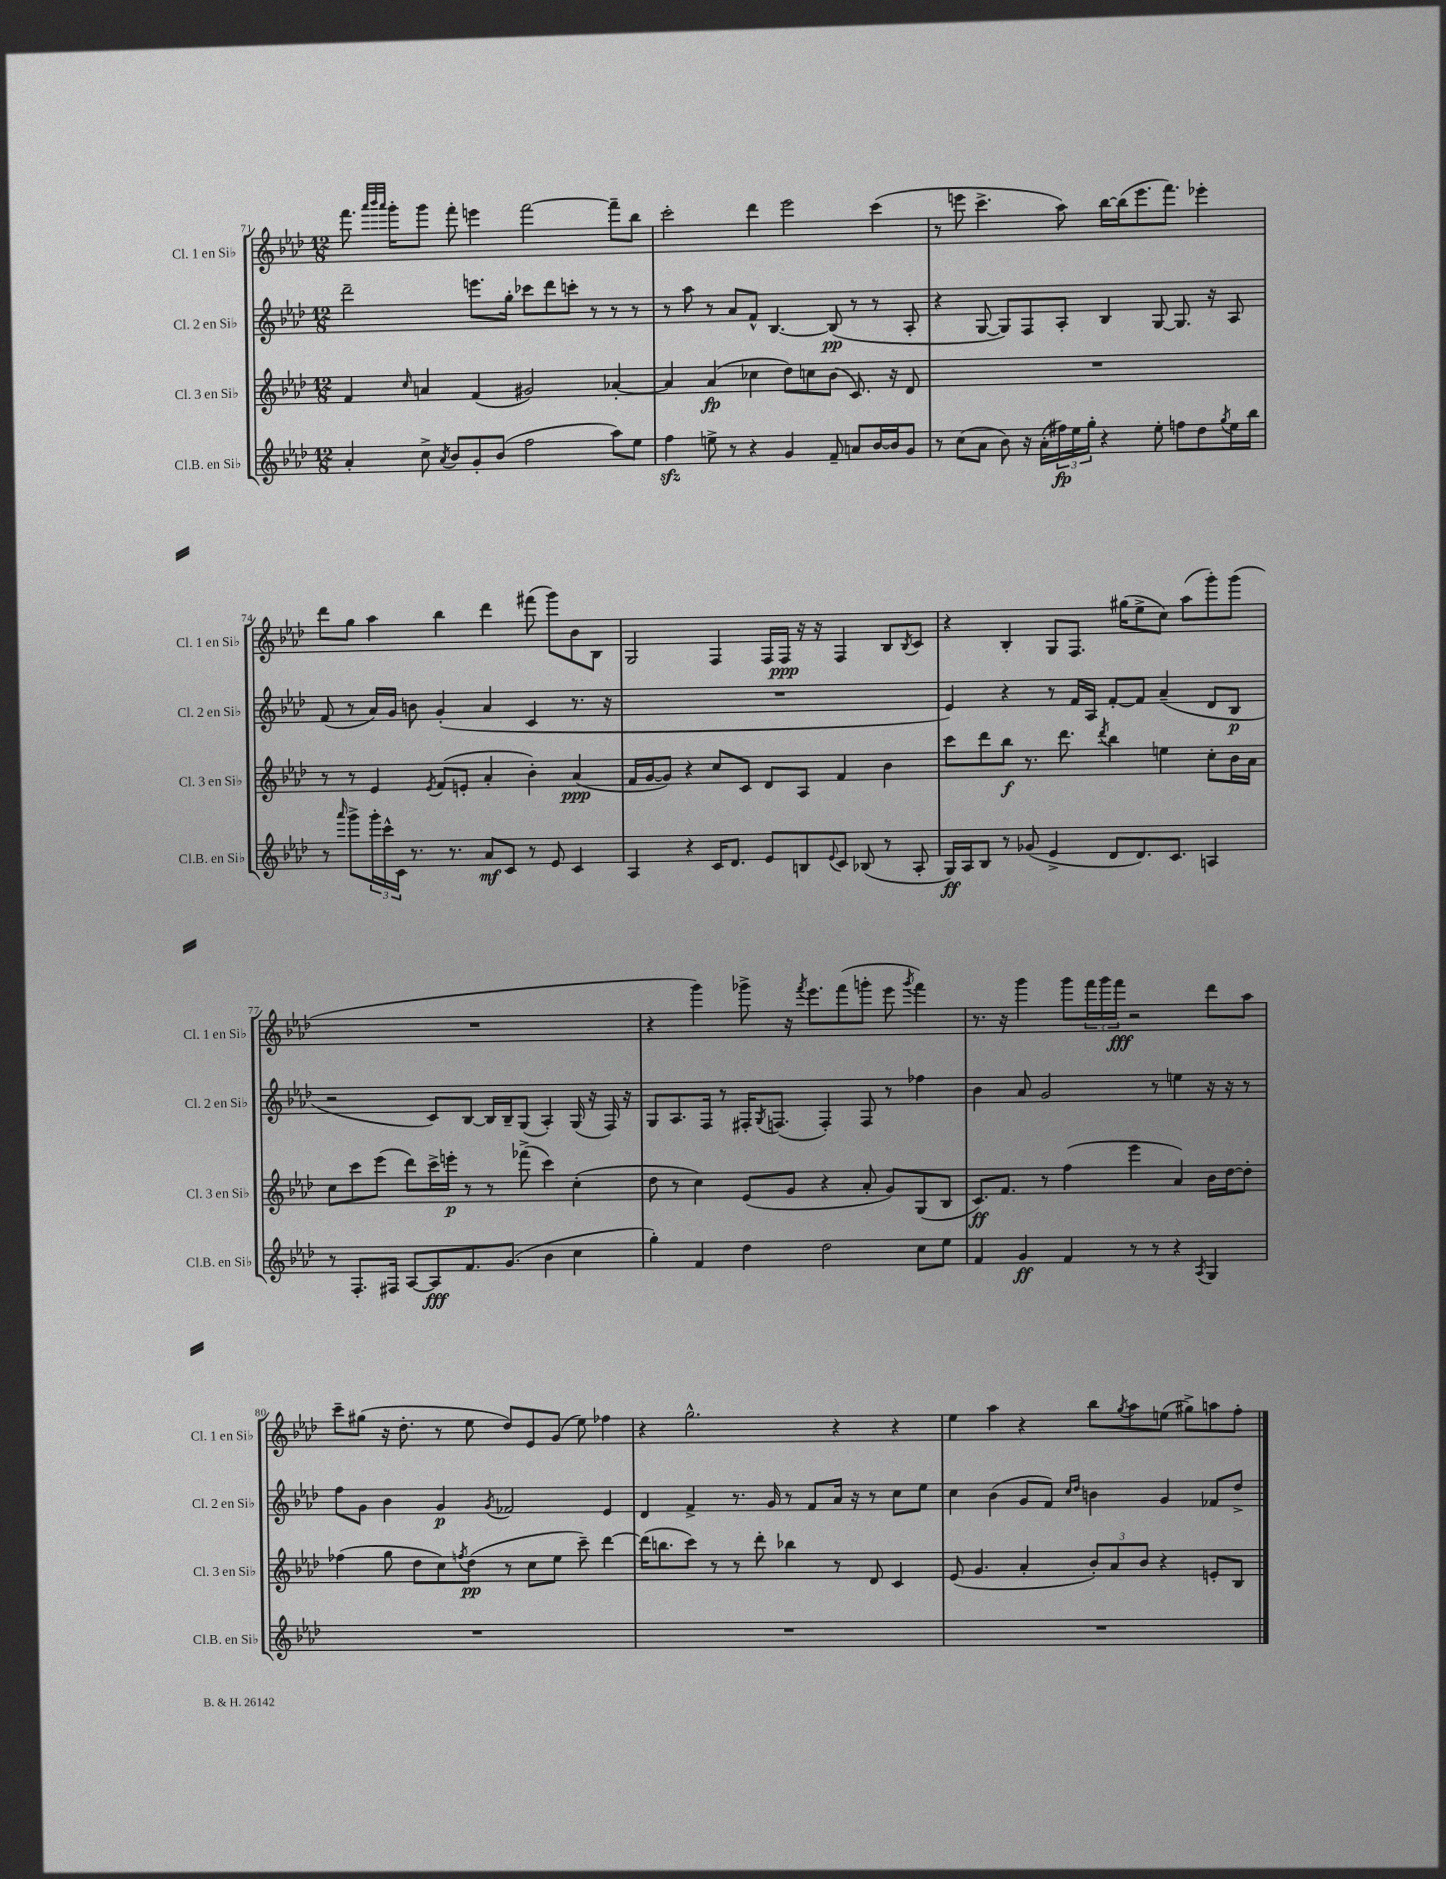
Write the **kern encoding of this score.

**kern	**dynam	**kern	**dynam	**kern	**dynam	**kern	**dynam
*part4	*part4	*part3	*part3	*part2	*part2	*part1	*part1
*staff4	*staff4	*staff3	*staff3	*staff2	*staff2	*staff1	*staff1
*I"Cl.B. en Si♭	*	*I"Cl. 3 en Si♭	*	*I"Cl. 2 en Si♭	*	*I"Cl. 1 en Si♭	*
*I'Cl.B. en Si♭	*	*I'Cl. 3 en Si♭	*	*I'Cl. 2 en Si♭	*	*I'Cl. 1 en Si♭	*
*clefG2	*	*clefG2	*	*clefG2	*	*clefG2	*
*k[b-e-a-d-]	*	*k[b-e-a-d-]	*	*k[b-e-a-d-]	*	*k[b-e-a-d-]	*
*M12/8	*	*M12/8	*	*M12/8	*	*M12/8	*
=71	=71	=71	=71	=71	=71	=71	=71
4a-'/	.	4f/	.	2ddd-~\	.	8.fff\	.
.	.	.	.	.	.	32qqaaa-/LLL	.
.	.	.	.	.	.	32qqbbb-/	.
.	.	.	.	.	.	32qqaaa-/JJJ	.
.	.	.	.	.	.	16ggg'\KL	.
.	.	16qqcc/	.	.	.	.	.
8cc^\	.	4an/	.	.	.	8ggg\J	.
8qa-/	.	.	.	.	.	.	.
8b-/L	.	.	.	.	.	8fff'\	.
8g'/	.	(4f/	.	8.eeen\L	.	4eeen\	.
(8b-/J	.	.	.	.	.	.	.
.	.	.	.	16gg'\Jk	.	.	.
2ff\	.	2g#X/)	.	8ccc-X\L	.	[2fff\	.
.	.	.	.	8ddd-\	.	.	.
.	.	.	.	8cccn'\J	.	.	.
.	.	.	.	8r	.	.	.
8aa-\L)	.	[4a-X'/	.	8r	.	8fff~\L]	.
8ee-\J	.	.	.	8r	.	8bb-\J	.
=72	=72	=72	=72	=72	=72	=72	=72
4ffzz\	.	4a-/]	.	8r	.	2ccc'\	.
.	.	.	.	8aa-\	.	.	.
8een^\	.	(4a-/	fp	8r	.	.	.
8r	.	.	.	8a-/L	.	.	.
4r	.	4cc-X\	.	8f^^/J	.	4ddd-\	.
.	.	.	.	[4.B-/	.	.	.
4g/	.	8dd-\L)	.	.	.	2eee-\	.
.	.	8ccn\	.	.	.	.	.
8f~/	.	(8b-\J	.	(8B-/]	pp	.	.
8an/L	.	8.c/)	.	8r	.	.	.
[16b-/L	.	.	.	8r	.	(4ccc\	.
16b-/J]	.	16r	.	.	.	.	.
8g/J	.	8d-/	.	8A-'/	.	.	.
=73	=73	=73	=73	=73	=73	=73	=73
8r	.	1.r	.	4r	.	8r	.
(8cc\L	.	.	.	.	.	8eeen\	.
8a-\J	.	.	.	[8G/	.	4.ccc^\	.
8b-\)	.	.	.	8G/L])	.	.	.
16r	.	.	.	8F/	.	.	.
(16a-'\LL	.	.	.	.	.	.	.
24ff#X\)	fp	.	.	8A-'/J	.	8aa-\)	.
24ee-\	.	.	.	.	.	.	.
24gg'\JJ	.	.	.	.	.	.	.
4r	.	.	.	4B-/	.	[16bb-\LL	.
.	.	.	.	.	.	(16bb-\J]	.
.	.	.	.	.	.	8.eee\	.
8ee-'\	.	.	.	[8G/	.	.	.
.	.	.	.	.	.	8.fff\J)	.
8ffn\L	.	.	.	8.G/]	.	.	.
8dd-\	.	.	.	.	.	4eee-X'\	.
.	.	.	.	16r	.	.	.
8qgg/	.	.	.	.	.	.	.
16ee-\L	.	.	.	8A-/	.	.	.
16bb-\JJ	.	.	.	.	.	.	.
!!LO:LB:g=z
=74	=74	=74	=74	=74	=74	=74	=74
8r	.	8r	.	(8f/	.	8ddd-\L	.
16qqaaa-/	.	.	.	.	.	.	.
8ggg^\L	.	8r	.	8r	.	8gg\J	.
24ggg'\L	.	4e-/	.	16a-/LL)	.	4aa-\	.
24ccc^^\	.	.	.	.	.	.	.
.	.	.	.	16g/JJ	.	.	.
24c\JJ	.	.	.	.	.	.	.
8.r	.	.	.	8bn\	.	.	.
.	.	8qe-/	.	.	.	.	.
.	.	(8f/L	.	(4g'/	.	4bb-\	.
8.r	.	.	.	.	.	.	.
.	.	8en'/J	.	.	.	.	.
8a-/L	mf	4a-'/	.	4a-/	.	4ddd-\	.
8c/J	.	.	.	.	.	.	.
8r	.	4b-'\)	.	4c/	.	(8fff#X\	.
8e-/	.	.	.	.	.	8ggg\L)	.
4c/	.	(4a-/	ppp	8.r	.	8b-\	.
.	.	.	.	.	.	8B-\J	.
.	.	.	.	16r	.	.	.
=75	=75	=75	=75	=75	=75	=75	=75
4A-/	.	16f/LL	.	1.r	.	2G/	.
.	.	[16g/J	.	.	.	.	.
.	.	8g/J])	.	.	.	.	.
4r	.	4r	.	.	.	.	.
16c/KL	.	8cc/L	.	.	.	4F/	.
8.d-/J	.	.	.	.	.	.	.
.	.	8c/J	.	.	.	.	.
8e-/L	.	8d-/L	.	.	.	16F/LL	.
.	.	.	.	.	.	16F/JJ	ppp
8Bn/	.	8A-/J	.	.	.	16r	.
.	.	.	.	.	.	16r	.
8qqe-/	.	.	.	.	.	.	.
8c/J	.	4f/	.	.	.	4F/	.
(8B-X/	.	.	.	.	.	.	.
8r	.	4b-\	.	.	.	8B-/L	.
.	.	.	.	.	.	8qB-/	.
8A-'/	.	.	.	.	.	8c/J	.
=76	=76	=76	=76	=76	=76	=76	=76
16G/LL)	ff	8ccc\L	.	4e-/)	.	4r	.
16A-/J	.	.	.	.	.	.	.
8B-/J	.	8ddd-\	.	.	.	.	.
8r	.	8bb-\J	f	4r	.	4B-'/	.
(8g-X/	.	8.r	.	.	.	.	.
4e-^/	.	.	.	8r	.	8G/L	.
.	.	8.ddd-\	.	.	.	.	.
.	.	.	.	16f/LL	.	8.F/J	.
.	.	.	.	16A-/JJ	.	.	.
.	.	8qddd-/	.	.	.	.	.
8d-/L	.	4bb-\	.	[8f'/L	.	.	.
.	.	.	.	.	.	(16gg#X\KL	.
8.d-/)	.	.	.	8f/J]	.	8ee-^\	.
.	.	4een\	.	(4a-~/	.	8cc\J)	.
8.c/J	.	.	.	.	.	.	.
.	.	.	.	.	.	(8aa-\L	.
4An/	.	8cc'\L	.	8d-/L	.	8ggg'\)	.
.	.	16b-\L	.	8B-/J	p	(8ggg\J	.
.	.	16a-\JJ	.	.	.	.	.
!!LO:LB:g=z
=77	=77	=77	=77	=77	=77	=77	=77
8r	.	8cc\L	.	2r	.	1.r	.
8.F'/L	.	8ccc\	.	.	.	.	.
.	.	(8eee-\J	.	.	.	.	.
16F#X/Jk	.	.	.	.	.	.	.
[8A-/L	.	8ddd-\L)	.	.	.	.	.
8A-/]	fff	16ccc^\L	.	8c/L)	.	.	.
.	.	16eeen'\JJ	p	.	.	.	.
8.f/	.	8r	.	[8B-/J	.	.	.
.	.	8r	.	16B-/LL]	.	.	.
(8.g/J	.	.	.	16B-~/J	.	.	.
.	.	(8fff-X^\	.	(8G/J	.	.	.
4b-\	.	4ccc\)	.	4A-'/)	.	.	.
4cc\	.	(4cc'\	.	(16G/	.	.	.
.	.	.	.	16r	.	.	.
.	.	.	.	16F/)	.	.	.
.	.	.	.	16r	.	.	.
=78	=78	=78	=78	=78	=78	=78	=78
4gg'\)	.	8dd-\	.	8G/L	.	4r	.
.	.	8r	.	8.A-/	.	.	.
4f/	.	4cc\)	.	.	.	4ggg\)	.
.	.	.	.	16F/Jk	.	.	.
.	.	.	.	8r	.	.	.
4dd-\	.	(8e-/L	.	16F#X'/KL	.	8ggg-X^\	.
.	.	.	.	8qG/	.	.	.
.	.	.	.	(8.Fn/J	.	.	.
.	.	8g/J	.	.	.	16r	.
.	.	.	.	.	.	8qfff/	.
.	.	.	.	.	.	8.eee-\L	.
2dd-\	.	4r	.	4F'/)	.	.	.
.	.	.	.	.	.	(8fff\	.
.	.	8a-'/	.	8F/	.	8gggn'\J	.
.	.	8g/L)	.	8r	.	8eee-\	.
.	.	.	.	.	.	8qggg/	.
8cc\L	.	(8G/	.	4ff-X\	.	4fff\)	.
8ee-\J	.	8B-/J	.	.	.	.	.
=79	=79	=79	=79	=79	=79	=79	=79
4f/	.	8.c/L)	ff	4b-\	.	8.r	.
.	.	8.f/J	.	.	.	16r	.
4g/	ff	.	.	8a-/	.	4ggg\	.
.	.	8r	.	2g/	.	.	.
4f/	.	(4ff\	.	.	.	8ggg\L	.
.	.	.	.	.	.	24fff\L	.
.	.	.	.	.	.	24ggg\	.
.	.	.	.	.	.	24fff\JJ	fff
8r	.	4eee-\	.	.	.	2r	.
8r	.	.	.	8r	.	.	.
4r	.	4a-/)	.	4een\	.	.	.
8qA-/	.	.	.	.	.	.	.
4G/	.	16b-\LL	.	16r	.	8ddd-\L	.
.	.	[16dd-\J	.	16r	.	.	.
.	.	8dd-'\J]	.	8r	.	8aa-\J	.
!!LO:LB:g=z
=80	=80	=80	=80	=80	=80	=80	=80
1.r	.	(4ff-X\	.	8ff\L	.	8ccc~\L	.
.	.	.	.	8g\J	.	(8gg#X\J	.
.	.	8gg\	.	4b-\	.	16r	.
.	.	.	.	.	.	8.dd-'\	.
.	.	8dd-\L	.	.	.	.	.
.	.	8cc\)	.	4g/	p	8r	.
.	.	8qffn/	.	.	.	.	.
.	.	(8dd-\J	pp	.	.	8ee-\	.
.	.	.	.	8qg/	.	.	.
.	.	8r	.	2f-X/	.	8dd-/L)	.
.	.	8cc\L	.	.	.	8e-/	.
.	.	8ee-\J	.	.	.	(8g/J	.
.	.	8ccc~\)	.	.	.	8ee-\)	.
.	.	[4ddd-\	.	4e-/	.	4ff-X\	.
=81	=81	=81	=81	=81	=81	=81	=81
1.r	.	(16ddd-\KL]	.	4d-/	.	4r	.
.	.	8.bbn\	.	.	.	.	.
.	.	8ccc\J)	.	4f^/	.	2.gg^^\	.
.	.	8r	.	.	.	.	.
.	.	8r	.	8.r	.	.	.
.	.	8ddd-'\	.	.	.	.	.
.	.	.	.	16g/	.	.	.
.	.	4bb-X\	.	8r	.	.	.
.	.	.	.	8f/L	.	.	.
.	.	8r	.	16a-/Jk	.	4r	.
.	.	.	.	16r	.	.	.
.	.	8d-/	.	8r	.	.	.
.	.	4c/	.	8cc\L	.	4r	.
.	.	.	.	8ee-\J	.	.	.
=82	=82	=82	=82	=82	=82	=82	=82
1.r	.	(8e-/	.	4cc\	.	4ee-\	.
.	.	4.g/	.	.	.	.	.
.	.	.	.	(4b-\	.	4aa-\	.
.	.	4a-'/	.	8g/L	.	4r	.
.	.	.	.	8f/J)	.	.	.
.	.	.	.	16qqcc/LL	.	.	.
.	.	.	.	16qqdd-/JJ	.	.	.
.	.	12b-'/L)	.	4bn\	.	8bb-\L	.
.	.	12a-/	.	.	.	.	.
.	.	.	.	.	.	8qgg/	.
.	.	.	.	.	.	8aa-\	.
.	.	12b-/J	.	.	.	.	.
.	.	4r	.	4g/	.	(8een\J	.
.	.	.	.	.	.	8gg#X^\L)	.
.	.	8en'/L	.	8f-X/L	.	8aan\	.
.	.	8B-/J	.	8dd-^/J	.	8ff'\J	.
==	==	==	==	==	==	==	==
*-	*-	*-	*-	*-	*-	*-	*-
